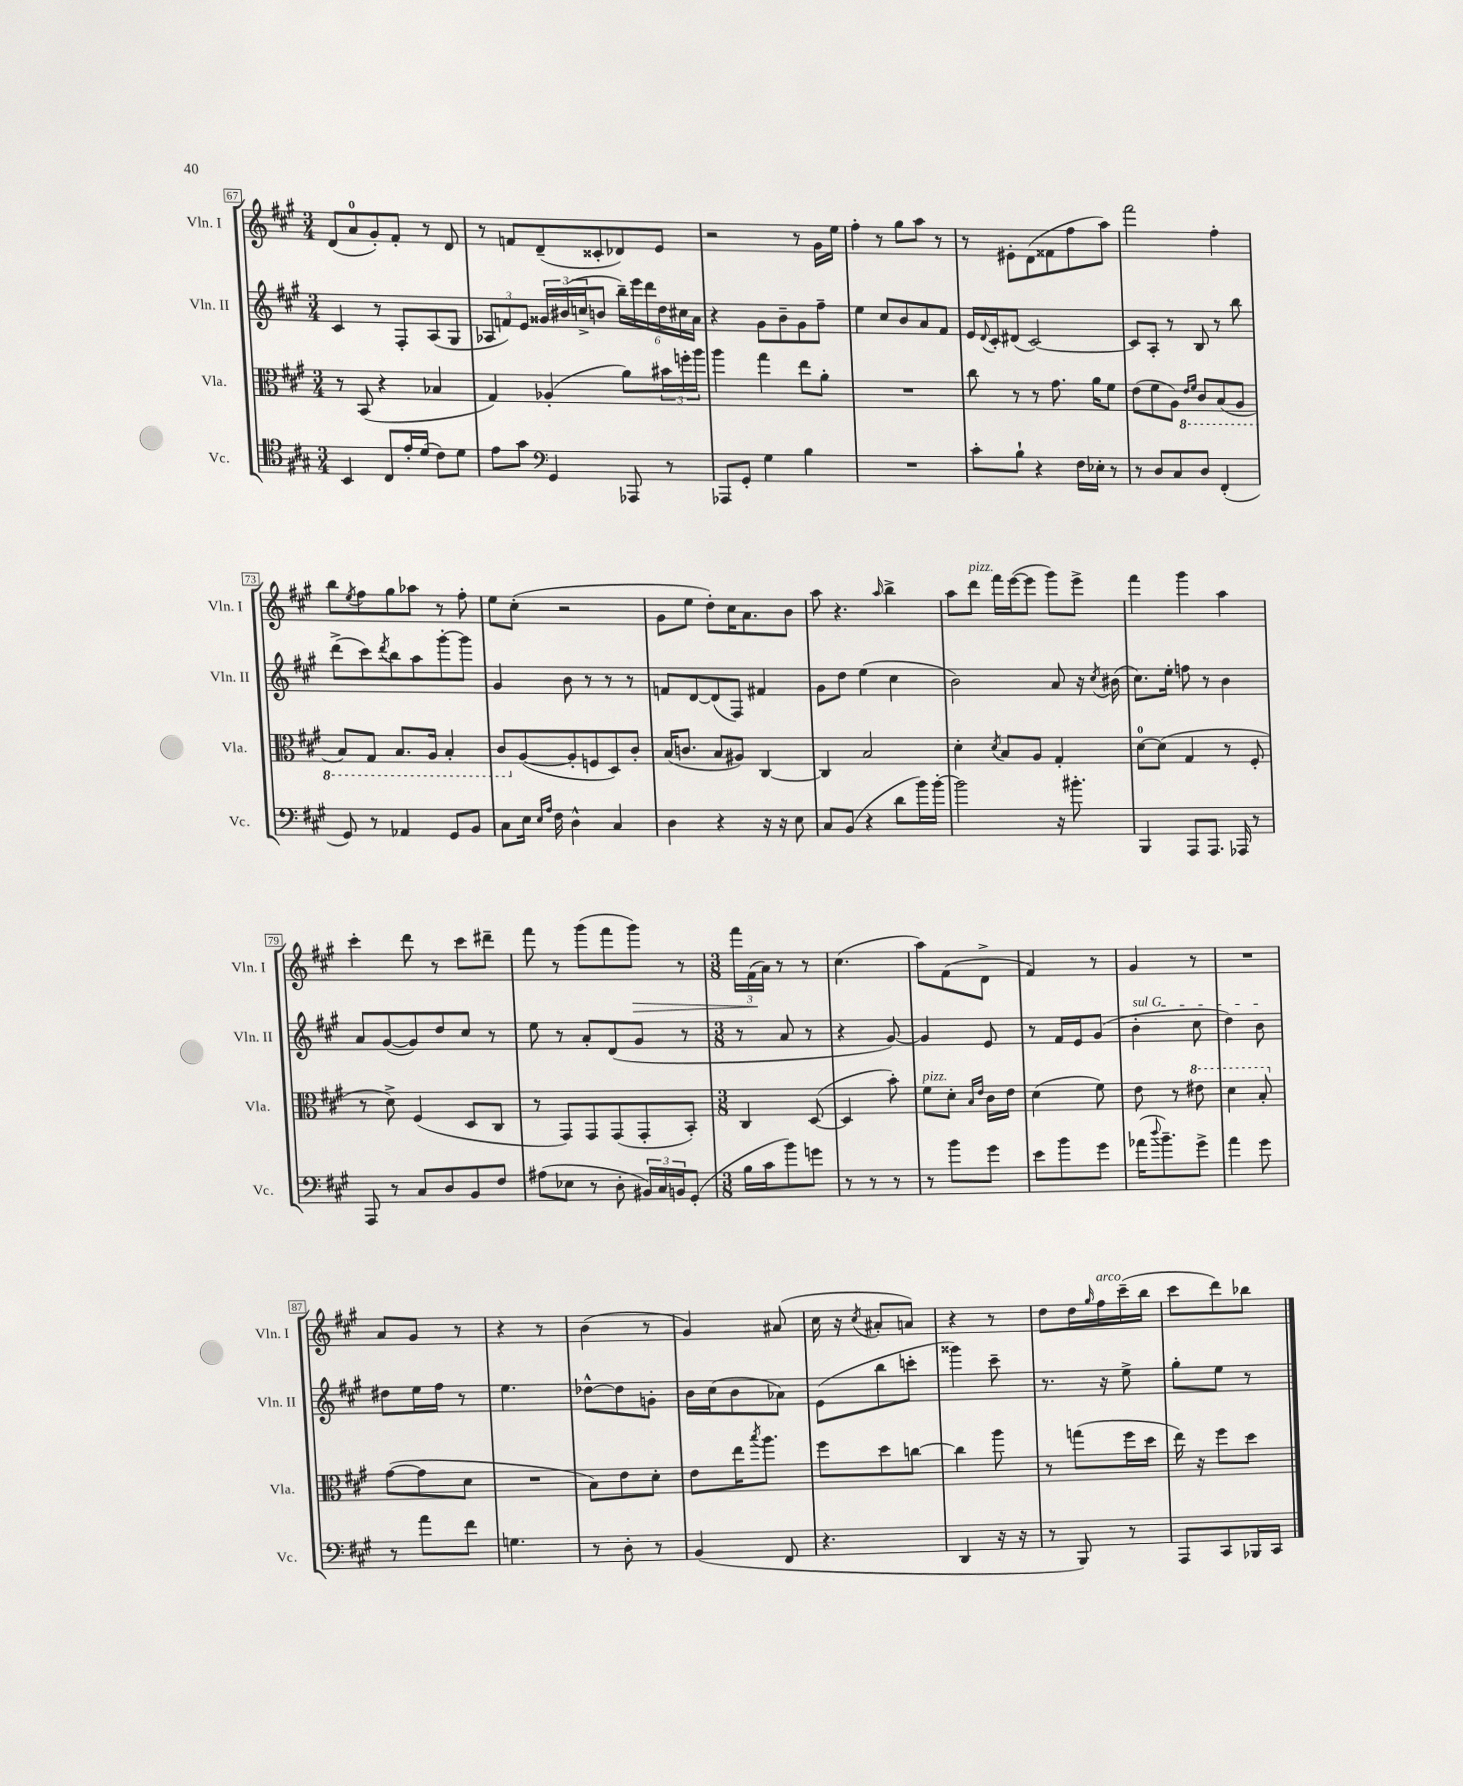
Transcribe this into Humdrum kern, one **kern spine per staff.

**kern	**kern	**kern	**kern
*staff4	*staff3	*staff2	*staff1
*clefC4	*clefC3	*clefG2	*clefG2
*k[f#c#g#]	*k[f#c#g#]	*k[f#c#g#]	*k[f#c#g#]
*M3/4	*M3/4	*M3/4	*M3/4
4BB	8r	4c#	(8d
.	(8BB	.	8a
8C#	4r	8r	8g#')
16e'	.	8F#'	8f#'
(16d	.	.	.
8c#)	4B-	(8A	8r
8d	.	8G#	8d
=	=	=	=
8e	4G#)	12A-	8r
.	.	12f)	.
8g#	.	.	8f
.	.	12e	.
*clefF4	*	*	*
4GG#	(4A-'	24g##	(8d~
.	.	(24b#	.
.	.	24cc^	.
.	.	8b	8c##'
8AAA-	8a)	24bb~)	8d-)
.	.	24eee	.
.	.	24ddd	.
8r	24b#	24dd	8e
.	24ff'	24cc#	.
.	24aa	24a	.
=	=	=	=
8AAA-	4aa	4r	2r
8GG#'	.	.	.
4G#	4gg#	8g#	.
.	.	8b~	.
4B	8ee	8g#	8r
.	8a'	8ff#~	16g#
.	.	.	16ee
=	=	=	=
2.r	2.r	4ee	4ff#'
.	.	8cc#	8r
.	.	8b	8gg#
.	.	8a	8aa
.	.	8f#	8r
=	=	=	=
8c#'	8cc#	16e	8r
.	.	8qqd	.
.	.	16c#'	.
8B`	8r	(8d#	8e#'
4r	8r	[2c#)	(8d
.	8.g#	.	8f##
16F#	.	.	8ff#
16E-'	16a	.	.
8r	8f#	.	8aa)
=	=	=	=
8r	(8e	8c#]	2fff#
8D	8f#	8A'	.
8C#	8A)	8r	.
.	16qqE	.	.
.	16qqF#	.	.
8D	8C#	8B	.
(4FF#'	(8BB	8r	4ff#'
.	8AA	8bb	.
=	=	=	=
8GG#)	8BB)	(8ddd^	8bb
.	.	.	8qee
8r	8GG#	8ccc#)	8ff#
.	.	8qddd	.
4AA-	8.BB	8bb	8gg#
.	.	8aa	8aa-
.	16AA	.	.
8GG#	4BB'	[8ggg#'	8r
8BB	.	8ggg#]	8ff#'
=	=	=	=
8C#	8C#	4g#	8ee
16E	([8A	.	(8cc#'
16qqE	.	.	.
16qqA	.	.	.
16F#	.	.	.
4D^^	8A']	8b	2r
.	8F	8r	.
4C#	8D)	8r	.
.	8c#'	8r	.
=	=	=	=
4D	(16B	8f	8g#
.	8.c	.	.
.	.	[8d	8ee
4r	8B	(8d]	8dd')
.	8A#)	8F#)	16cc#
.	.	.	8.a
16r	[4C#	4f#	.
16r	.	.	.
8E	.	.	8b
=	=	=	=
8C#	4C#]	8g#	8aa
(8BB	.	8dd	4.r
4r	2B	(4ee	.
.	.	.	16qqaa
8d	.	4cc#	4bb^
16b)	.	.	.
[16b'	.	.	.
=	=	=	=
2b]	4d'	2b)	8aa
.	.	.	8ddd
.	8qd	.	.
.	8B	.	16fff#
.	.	.	([16eee
.	8A	.	8eee]
16r	4G#'	8a	8ggg#)
8.b#'	.	.	.
.	.	16r	8eee^
.	.	8qcc#	.
.	.	(16b#	.
=	=	=	=
4BBB	[8d	8.cc#)	4fff#
.	(8d]	.	.
.	.	16ee'	.
8AAA	4G#	8ff	4ggg#
8.AAA	.	8r	.
.	8r	4b	4aa
16AAA-	.	.	.
8r	8F#'	.	.
=	=	=	=
8AAA	8r	8a	4ccc#'
8r	8d^)	([8g#	.
8C#	(4F#	8g#])	8ddd
8D	.	8dd	8r
8BB	8D	8cc#	8ccc#
8F#	8C#	8r	8ddd#~
=	=	=	=
(8A#	8r	8ee	8fff#
8E-	8GG#)	8r	8r
8r	8GG#	8a'	(8ggg#
8D'	(8GG#	(8d	8fff#
24BB#)	8GG#'	8g#	8ggg#)
24C#	.	.	.
24BB	.	.	.
(8GG#'	8BB')	8r	8r
=	=	=	=
*M3/8	*M3/8	*M3/8	*M3/8
16B	4C#	8r	24fff#
.	.	.	(24f#
16c#	.	.	.
.	.	.	24a)
8b)	.	8a	8r
8g	([8D	8r	8r
=	=	=	=
8r	4D]	4r	(4.cc#
8r	.	.	.
8r	8b')	[8g#)	.
=	=	=	=
8r	8f#	4g#]	8aa)
8b	8d'	.	(8f#
.	16qqB	.	.
.	16qqe	.	.
8g#	16c#	8e	8d^
.	16e	.	.
=	=	=	=
8e	(4d	8r	4f#)
8b	.	16f#	.
.	.	16e	.
8g#	8f#)	(8g#	8r
=	=	=	=
(16a-	8e	4b'	4g#
8qqdd	.	.	.
8.b~)	.	.	.
.	8r	.	.
8g#^	8ee#	8cc#	8r
=	=	=	=
4a	4dd	4dd)	4.r
8g#	8b'	8b	.
=	=	=	=
8r	([8g#	8dd#	8a
8a	8g#]	16ee	8g#
.	.	16ff#	.
8f#	8d	8r	8r
=	=	=	=
4.G	4.r	4.ee	4r
.	.	.	8r
=	=	=	=
8r	8B)	[8dd-^^	(4b
8D'	8e	8dd-]	.
8r	8d'	8g'	8r
=	=	=	=
(4BB	8e	16b	4g#)
.	.	(16cc#	.
.	16ee	8b	.
.	8qbb	.	.
.	8.aa	.	.
8FF#	.	8a-)	(8a#
=	=	=	=
4.r	8ff#	(8e	16cc#
.	.	.	16r
.	.	.	8qcc#
.	8dd	8bb	8a#'
.	[8cc	8ccc'	8a)
=	=	=	=
4DD	4cc]	4ggg##)	4r
16r	8aa	8ccc#~	8r
16r	.	.	.
=	=	=	=
8r	8r	8.r	8dd
8BBB)	(8gg	.	16dd
.	.	.	16qqgg#
.	.	16r	16ff#
8r	16ff#	8ee^	(16ccc#~
.	16dd	.	16bb
=	=	=	=
8AAA	16ee)	8gg#'	8ccc#
.	16r	.	.
8CC#	8ff#	8ee	8ddd)
16BBB-	8dd	8r	8bb-
16CC#	.	.	.
==	==	==	==
*-	*-	*-	*-
